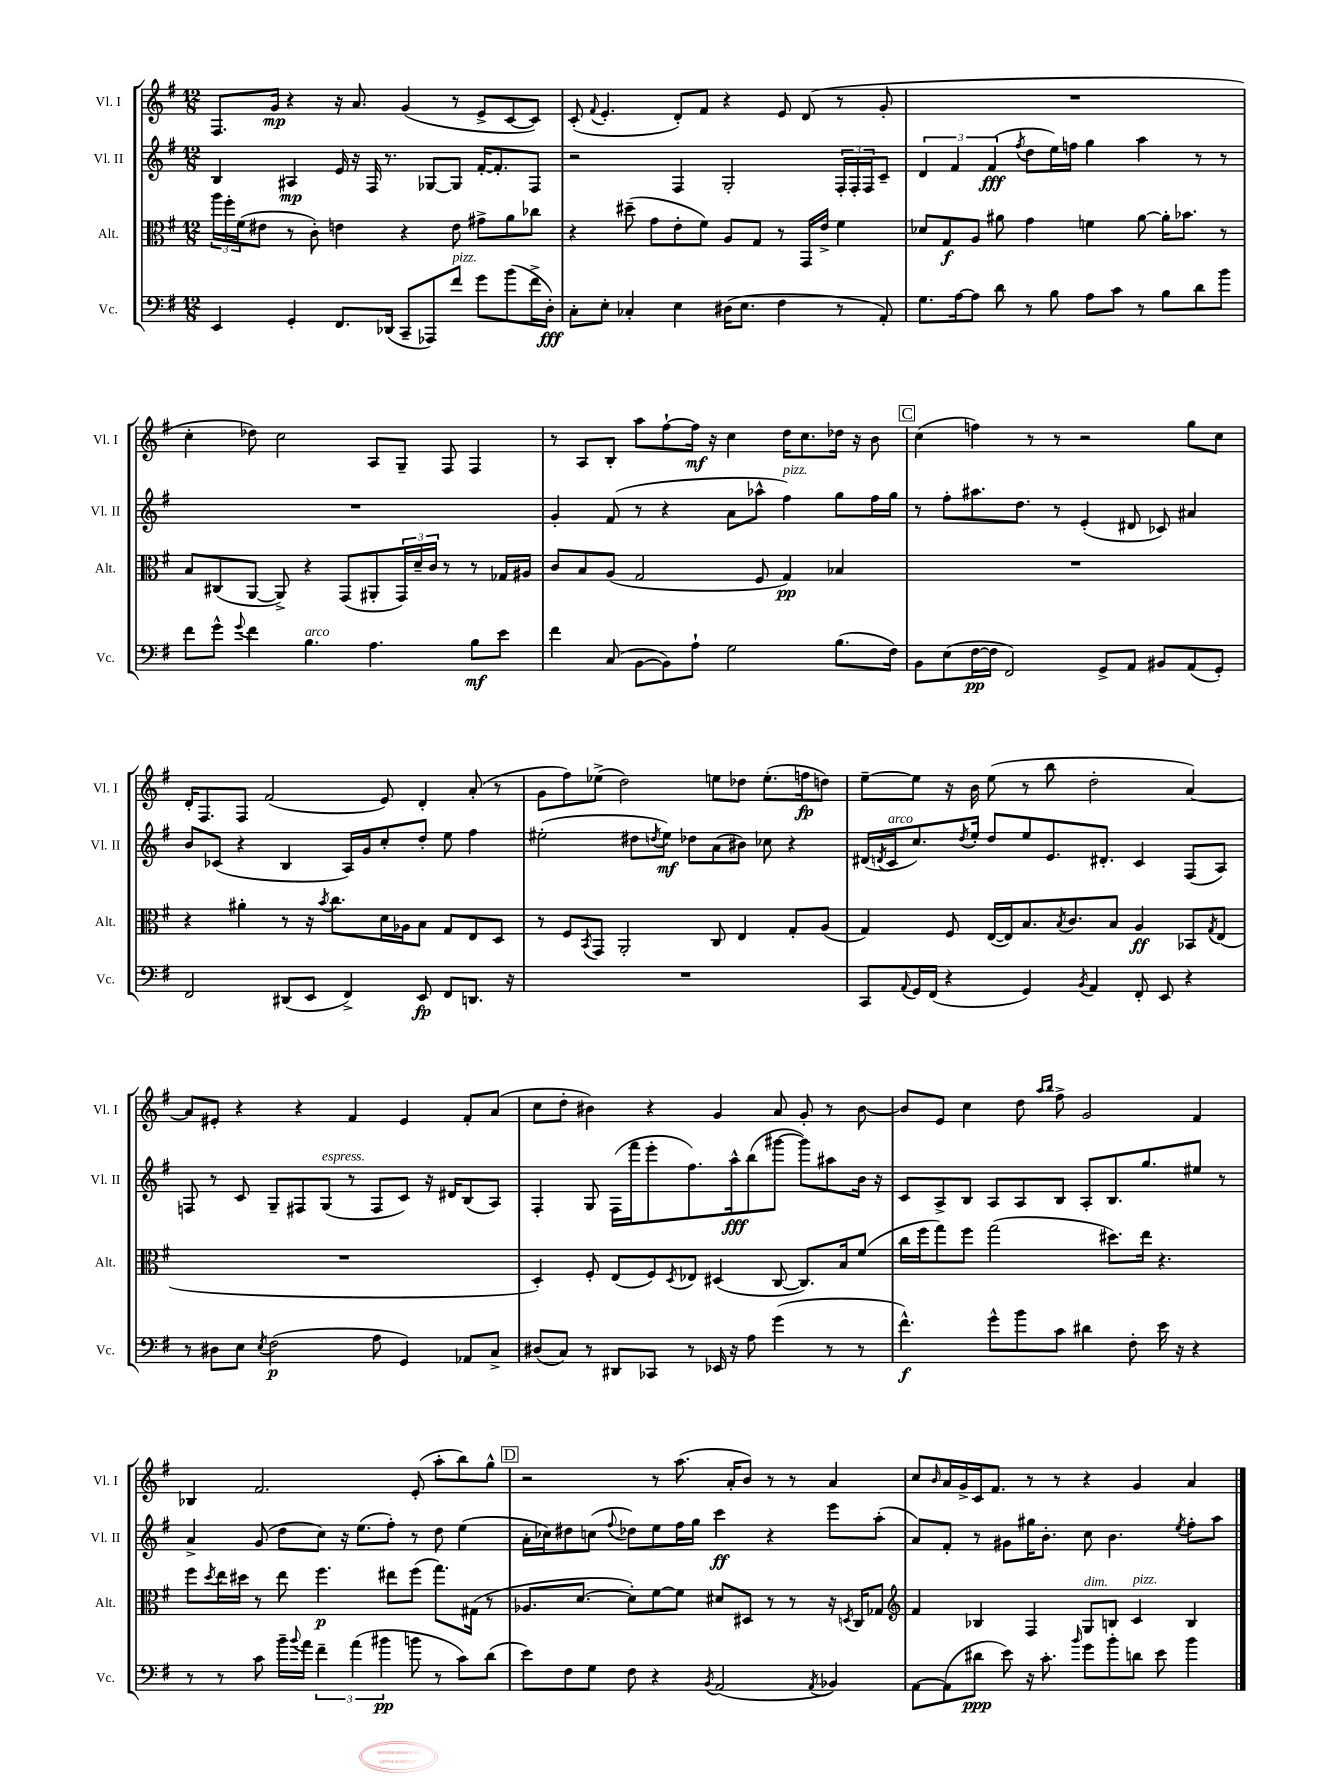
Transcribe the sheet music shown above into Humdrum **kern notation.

**kern	**kern	**kern	**kern
*staff4	*staff3	*staff2	*staff1
*clefF4	*clefC3	*clefG2	*clefG2
*k[f#]	*k[f#]	*k[f#]	*k[f#]
*M12/8	*M12/8	*M12/8	*M12/8
4EE	24aa	4B	8.F#
.	24ff#'	.	.
.	(24f#	.	.
.	8e#	.	.
.	.	.	16g
4GG'	8r	4A#	4r
.	8c')	.	.
8.FF#	4e	16e	16r
.	.	16r	8.a
.	.	16F#	.
(16DD-	.	8.r	.
8CC~	4r	.	(4g
8AAA-)	.	[8G-	.
8f#	8e	8G-]	8r
8g	8g#^	[16f#'	8e^
.	.	8.f#']	.
(8b	8a	.	[8c
16f#^	8cc-	8F#	8c])
16D')	.	.	.
=	=	=	=
8C'	4r	2r	(8c'
.	.	.	8qqf#
8E'	.	.	4.e'
4C-'	(8dd#~	.	.
.	8g	.	.
4E	8e'	4F#	8d')
.	8f#)	.	8f#
(16D#	8A	2G'	4r
8.E	.	.	.
.	8G	.	.
4F#	8r	.	8e
.	16GG	.	(8d
.	16e^	.	.
8r	4f#	24F#'	8r
.	.	24F#'	.
.	.	24F#	.
8AA')	.	8c~	8g'
=	=	=	=
8.G	8d-	6d	1.r
.	8G	.	.
.	.	6f#	.
[16A	.	.	.
8A]	8A	.	.
.	.	(6f#	.
8d	8a#	.	.
.	.	8qff#	.
8r	4g	8dd	.
8B	.	16ee)	.
.	.	16ff	.
8A	4f	4gg	.
8c	.	.	.
8r	[8a#	4aa	.
8B	16a#']	.	.
.	8.b-	.	.
8d	.	8r	.
8b	8r	8r	.
=	=	=	=
8f#	8B	1.r	4cc'
8g^^	(8C#	.	.
8qqg	.	.	.
4f#	[8AA	.	8dd-)
.	8AA^])	.	2cc
4.B	4r	.	.
.	(8GG	.	.
4.A	8AA#'	.	8A
.	24GG)	.	8G~
.	24d~	.	.
.	24c	.	.
.	8r	.	8F#
8B	8r	.	4F#
8e	16G-	.	.
.	16A#	.	.
=	=	=	=
4f#	8c	4g'	8r
.	8B	.	8A
(8C	(8A	(8f#	8B'
[8BB	2G	8r	8aa
8BB])	.	4r	[8ff#`
8A`	.	.	16ff#]
.	.	.	16r
2G	.	8a	4cc
.	8F#	8aa-^^	.
.	4G)	4ff#)	16dd
.	.	.	8.cc
(8.B	4B-	8gg	16dd-
.	.	.	16r
.	.	16ff#	8b
16F#)	.	16gg	.
=	=	=	=
8BB	1.r	8r	(4cc
(8E	.	8ff#'	.
[16F#	.	8.aa#	4ff)
16F#]	.	.	.
2FF#)	.	.	.
.	.	8.dd	.
.	.	.	8r
.	.	8r	8r
.	.	(4e'	2r
8GG^	.	.	.
8AA	.	8d#	.
8BB#	.	8c-)	.
(8AA	.	4a#	8gg
8GG')	.	.	8cc
=	=	=	=
2FF#	4r	8b	16d'
.	.	.	8.F#
.	.	(8c-	.
.	4a#'	4r	8F#
.	.	.	(2f#
(8DD#	8r	4B	.
8EE	16r	.	.
.	8qb	.	.
.	8.cc	.	.
4FF#^)	.	16A)	.
.	.	16g	.
.	16d	8cc'	8e)
.	16A-	.	.
8EE	8B	8dd'	4d'
8FF#	8G	8ee	.
8.DD	8E	4ff#	(8a'
.	8D	.	8r
16r	.	.	.
=	=	=	=
1.r	8r	(2ee#'	8g
.	8F#	.	8ff#)
.	8qBB	.	.
.	8GG	.	(8ee-^
.	2AA'	.	2dd)
.	.	8dd#	.
.	.	8qdd	.
.	.	8ee#)	.
.	.	8dd-	.
.	8C	(8a	8ee
.	4E	8b#)	8dd-
.	.	8cc-	(8.ee'
.	8G'	4r	.
.	.	.	16ff
.	(8A	.	8dd)
=	=	=	=
8CC	4G)	(16d#	[8ee~
.	.	8qd	.
.	.	16c	.
8qqAA	.	.	.
16GG	.	8.cc)	8ee]
(16FF#	.	.	.
4r	8F#	.	16r
.	.	8qdd	.
.	.	16ee'	16b
.	([16E	8dd	(8ee
.	16E])	.	.
4GG)	8.B	8ee	8r
.	.	8.e	8bb
.	8qB	.	.
.	8.c	.	.
8qBB	.	.	.
4AA	.	.	2dd'
.	.	8.d#'	.
.	8B	.	.
8FF#'	4A	4c	.
8EE	.	.	.
4r	8BB-	(8F#	[4a)
.	8qG	.	.
.	(8E	8A)	.
=	=	=	=
8r	1.r	8F	8a]
8D#	.	8r	8e#'
8E	.	8c	4r
8qE	.	.	.
(2F#	.	8G~	.
.	.	8F#	4r
.	.	(8G	.
.	.	8r	4f#
8A	.	8F#	.
4GG)	.	8c)	4e#
.	.	16r	.
.	.	16d#	.
8AA-	.	(8B	8f#'
8C^	.	8A)	(8a
=	=	=	=
(8D#	4D')	4F#'	8cc
8C)	.	.	8dd'
8r	8F#'	8G	4b#)
8DD#	(8E	(16F#	.
.	.	16fff#	.
8CC-	8F#)	8eee'	4r
.	8qD	.	.
8r	8E-	8.ff#)	.
16EE-	(4D#	.	4g
16r	.	16aa^^	.
8A	.	(8bb	.
(4g	[8C	[8ggg#	8a
.	8.C])	8ggg#])	8g'
8r	.	8aa#	8r
.	16B	.	.
8r	(8f#	16b	[8b#
.	.	16r	.
=	=	=	=
4.f#^^)	16cc	8c	8b#]
.	16ff#	.	.
.	8gg)	8A^	8e
.	8ff#	8B	4cc
8g^^	(2gg	8A	.
8b	.	8A	8dd
.	.	.	16qqaa
.	.	.	16qqbb
8c	.	8B	8ff#^
4d#	.	8A'	2g
.	8.dd#)	8.B	.
8F#'	.	.	.
.	16ee	8.gg	.
16e	4.r	.	.
16r	.	.	.
4r	.	8ee#	4f#
.	.	8r	.
=	=	=	=
8r	8ff#	4a^	4B-
.	8qdd	.	.
8r	16ee	.	.
.	16dd#	.	.
8c	8r	(8g	2.f#
16b~	8ee	8dd	.
8qqb	.	.	.
16a	.	.	.
6f#~	4.ff#	8cc)	.
.	.	16r	.
(6a	.	.	.
.	.	(8.ee	.
6b#	.	.	.
.	8ee#	8ff#')	.
8b	(8ff#	8r	(8e'
8r	8.gg)	8dd	8aa'
8c)	.	(4ee	8bb)
.	(16G#	.	.
(8d	8r	.	8gg^^
=	=	=	=
8e)	8.A-	16a'	2r
.	.	16cc-)	.
8F#	.	8dd#	.
.	[8.d	.	.
8G	.	(8cc	.
.	.	8qqff#	.
8F#	8d'])	8dd-)	.
4r	[8f#	8ee	8r
.	8f#]	16ff#	(8.aa
.	.	16gg	.
8qBB	.	.	.
(2AA	8d#	4ccc	.
.	.	.	16a'
.	8D#	.	8b)
.	8r	4r	8r
.	8r	.	8r
8qAA	.	.	.
4BB-)	16r	8eee	4a
.	8qD	.	.
.	16C	.	.
.	8G-	(8aa'	.
=	=	=	=
*	*clefG2	*	*
[8AA	4f#	8a)	8cc
.	.	.	16qqb
(8AA]	.	8f#'	16a
.	.	.	16g^
8d#	4B-	8r	16c
.	.	.	8.f#
8e)	.	8g#	.
16r	4F#	16gg#	8r
8.c'	.	8.b'	.
.	.	.	8r
16qqb	.	.	.
8g	8G	8cc	4r
8b'	8B	4.b	.
8d	4c	.	4g
8e	.	.	.
.	.	8qee	.
4b	4B	8ff#'	4a
.	.	8aa	.
==	==	==	==
*-	*-	*-	*-
